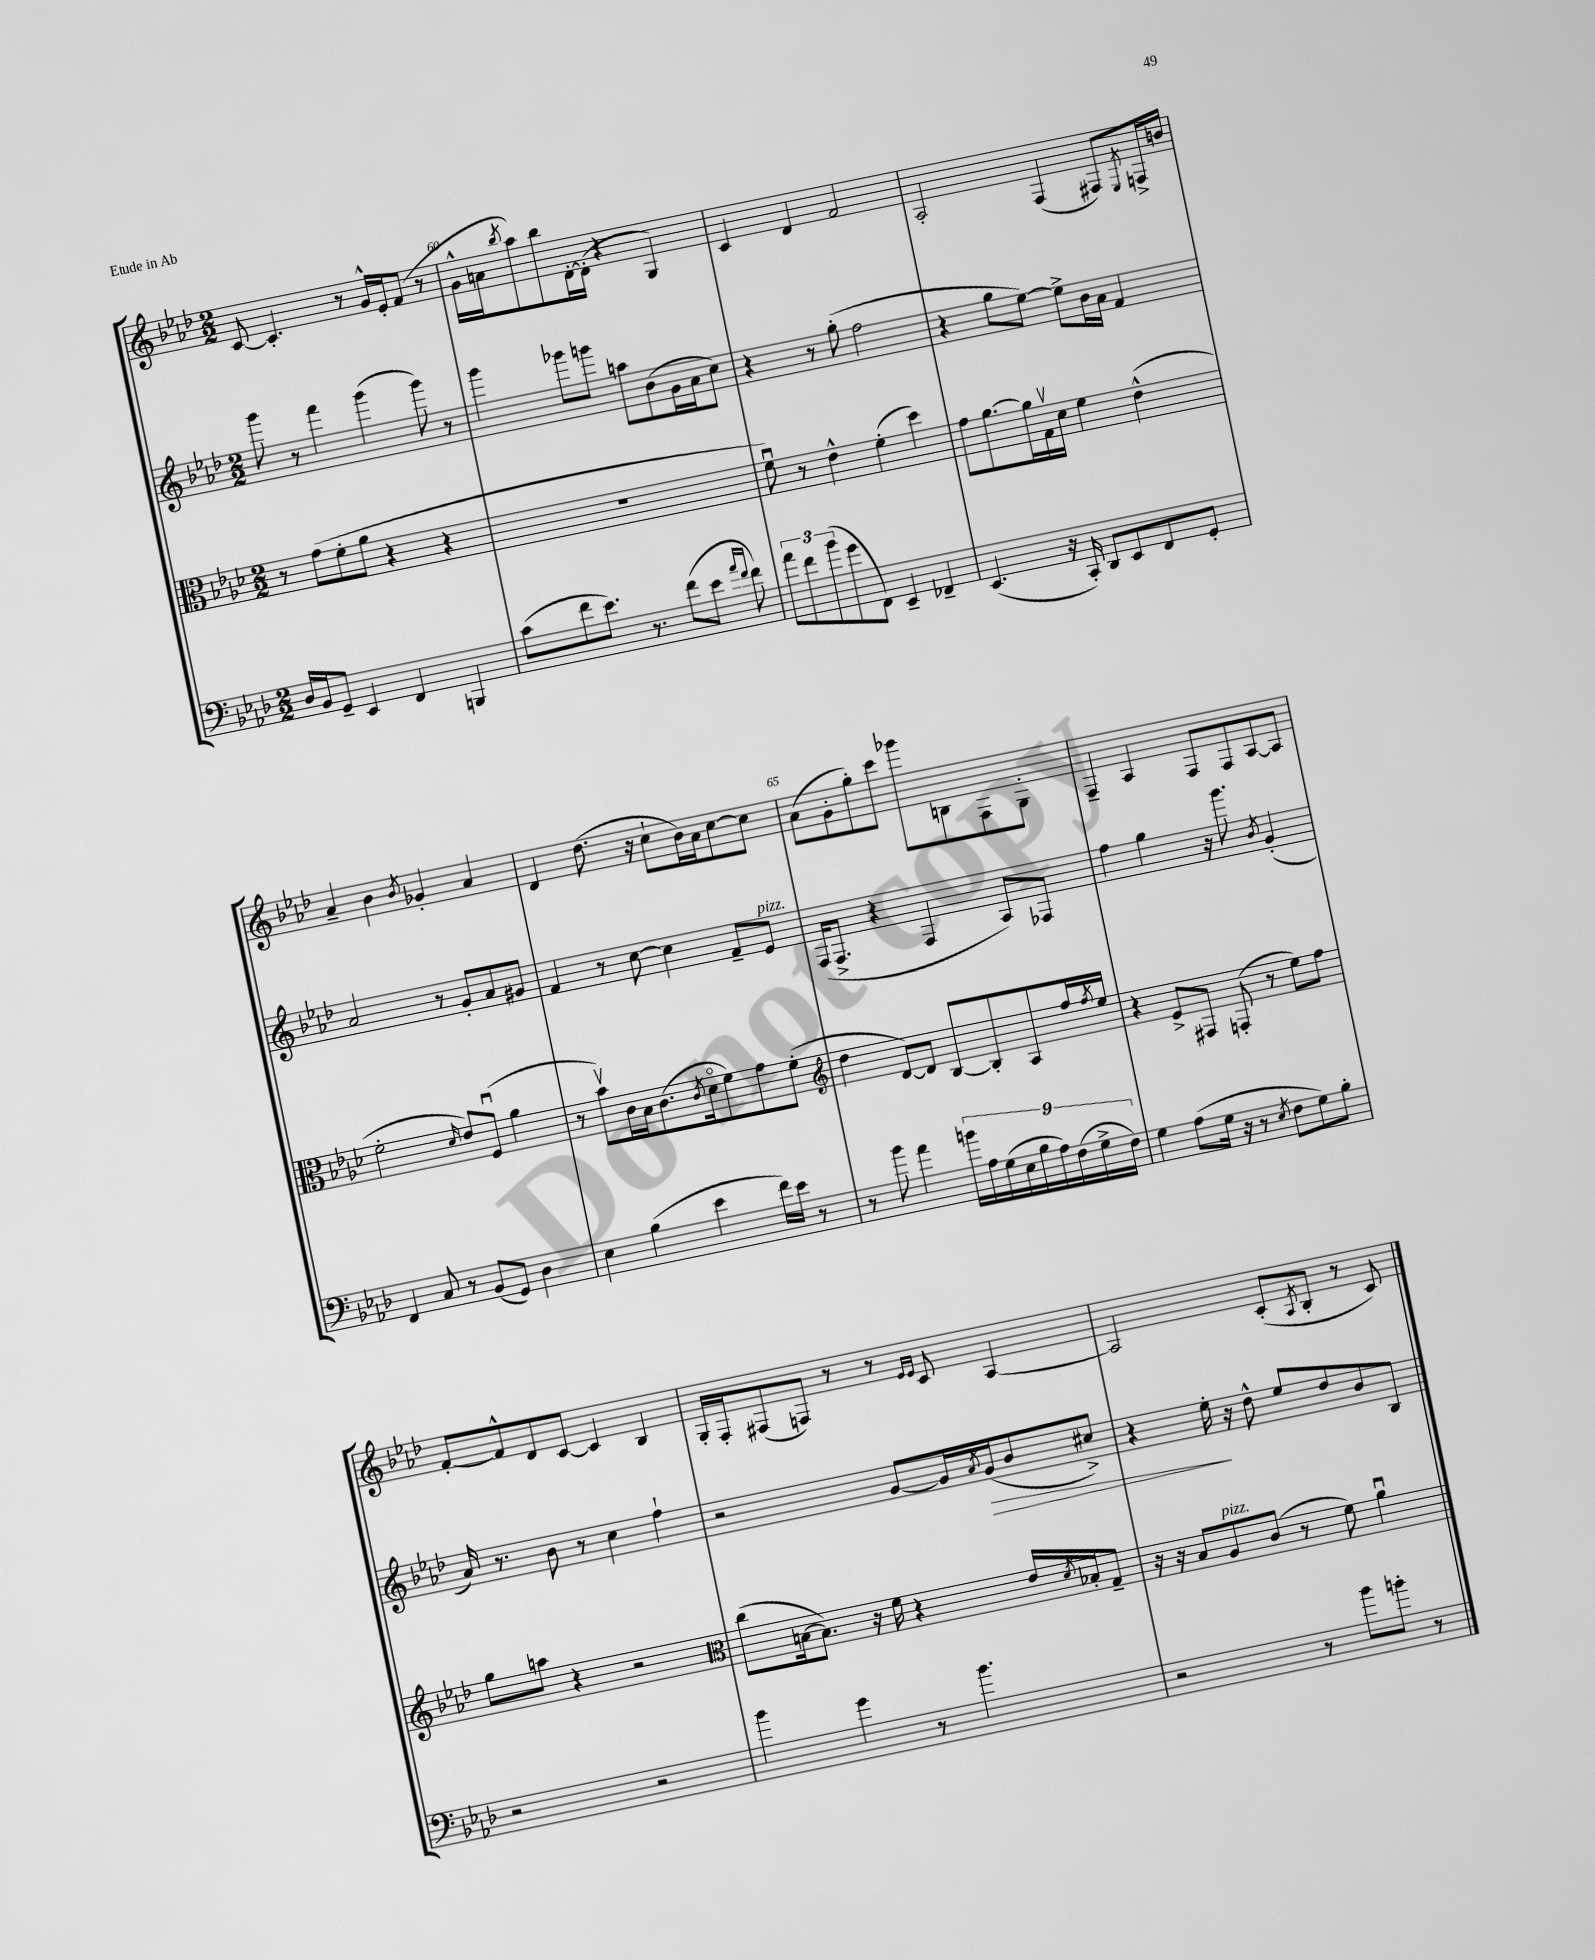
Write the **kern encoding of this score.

**kern	**kern	**kern	**dynam	**kern
*part4	*part3	*part2	*part2	*part1
*staff4	*staff3	*staff2	*staff2	*staff1
*clefF4	*clefC3	*clefG2	*	*clefG2
*k[b-e-a-d-]	*k[b-e-a-d-]	*k[b-e-a-d-]	*	*k[b-e-a-d-]
*M2/2	*M2/2	*M2/2	*	*M2/2
=59	=59	=59	=59	=59
16D-/LL	8r	8ggg\	.	[8c/
16BB-/J	.	.	.	.
8GG~/J	(8g\L	8r	.	4.c'/]
4EE-/	8f'\	4fff\	.	.
.	8a-\J	.	.	.
4FF/	4r	(4ggg\	.	8r
.	.	.	.	16g^^/LL
.	.	.	.	16e-'/J
4BBBn/	4r	8ggg\)	.	(8f/J
.	.	8r	.	8r
=60	=60	=60	=60	=60
(8c\L	1r	4ggg\	.	16g^^\LL
.	.	.	.	16an\J
.	.	.	.	8qbb-/
8f\	.	.	.	8aa-\)
8.e-\J)	.	8ggg-X\L	.	8bb-\
.	.	8gggn\J	.	[16d-'\L
8.r	.	.	.	(16d-'\JJ]
.	.	8aan\L	.	4r
(8f\L	.	(8b-\	.	.
8e-\J	.	16g\L	.	4G/)
.	.	16a-\J	.	.
16qqa-/LL	.	.	.	.
16qqf/JJ	.	.	.	.
8f\)	.	8cc\J)	.	.
=61	=61	=61	=61	=61
12a-\L	8fu\)	4r	.	4c/
12f\	.	.	.	.
.	8r	.	.	.
(12b-\	.	.	.	.
8g\	4e-^^\	8r	.	4d-/
8FF\J)	.	(8gg'\	.	.
4EE-~/	(4f'\	2ff\	.	2f/
4FF-X~/	4dd-\)	.	.	.
=62	=62	=62	=62	=62
(4.EE-/	8g\L	4r	.	2A-'/
.	[8.a-\	.	.	.
.	.	8gg\L	.	.
.	16a-\L]	.	.	.
16r	16Gv\	[8ee-\J)	.	.
16CC'/)	16d-\JJ	.	.	.
8DD-/L	4f\	8ee-^\L]	.	(4F/
8EE-/	.	16b-\L	.	.
.	.	16a-\JJ	.	.
8FF/	(4e-^^\	4f/	.	8F#X/L)
.	.	.	.	8qE-/
8GG'/J	.	.	.	16Fn^/L
.	.	.	.	16bn/JJ
!!LO:LB:g=z
=63	=63	=63	=63	=63
4FF/	2f'\	2a-/	.	4a-~/
8C/	.	.	.	4b-\
8r	.	.	.	.
.	16qqd-/	.	.	8qb-/
(8BB-/L	8e-/L)	8r	.	4g-X'/
8GG/J)	(8Fu/J	8g'/L	.	.
4D-\	4a-\	8a-/	.	4a-/
.	.	8g#X/J	.	.
=64	=64	=64	=64	=64
4E-\	8r	4f/	.	4d-/
.	8b-v\L)	.	.	.
(4B-\	16c\L	8r	.	(8.dd-\
.	16B-\J	.	.	.
.	(8.c\	[8cc\	.	.
.	.	.	.	16r
4e-\	.	4cc\]	.	8cc`\L
.	8qc/	.	.	.
.	16d-\k	.	.	.
.	8f\)	.	.	16b-\L)
.	.	.	.	16a-\J
16f\LL)	8g\	8f~/L	.	[8cc\
16e-\JJ	.	.	.	.
!	!	!LO:TX:a:i:t=pizz.	!	!
8r	(8f'\J	8e-/J	.	8cc\J]
=65	=65	=65	=65	=65
*	*clefG2	*	*	*
8r	4dd-\	(16F/KL	.	(8a-\L
.	.	8.F^/J	.	.
8b-\	.	.	.	8g'\
4a-\	[8d-/L)	4r	.	8gg'\)
.	8d-/J]	.	.	8ccc\J
18bn\LL	[8B-/L	4F/	.	8ggg-X\L
18A-\	.	.	.	.
(18G\	.	.	.	.
.	8B-'/]	.	.	8Bn\
18E-\	.	.	.	.
18B-\	.	.	.	.
.	8A-/	8A-/L)	.	8F\
18A-\)	.	.	.	.
(18F\	.	.	.	.
.	16ff/L	8F-X/J	.	8G'\J
18G^\	.	.	.	.
.	8qff/	.	.	.
.	16ee-/JJ	.	.	.
18F\JJ)	.	.	.	.
=66	=66	=66	=66	=66
4G\	4r	4ff\	.	4F~/
(8A-\L	8e-^/L	4gg\	.	4A-/
16G\Jk	8F#X/J	.	.	.
16r	.	.	.	.
8r	(8Fn'/	16r	.	8F/L
.	.	8.ggg\	.	.
8qE-/	.	.	.	.
8F\L	8r	.	.	8F/
.	.	8qb-/	.	.
8G\)	8ee-\L)	(4g'/	.	[8A-/
8B-'\J	8ff\J	.	.	8A-/J]
!!LO:LB:g=z
=67	=67	=67	=67	=67
2r	8gg\L	16a-/)	.	[8f'/L
.	.	8.r	.	.
.	8aan\J	.	.	8f^^/]
.	4r	8b-\	.	8d-/
.	.	8r	.	[8c/J
2r	2r	4cc\	.	4c/]
.	.	4ff`\	.	4B-/
=68	=68	=68	=68	=68
*	*clefC3	*	*	*
4b-\	(8cc\L	2r	.	16G'/LL
.	.	.	.	16F'/J
.	[16Bn\k	.	.	(8F#X/
.	8.B\J])	.	.	.
4g\	.	.	.	8Fn/J)
.	16r	.	.	8r
.	16f\	.	.	.
8r	4r	[8g/L	.	8r
.	.	.	.	16qqe-/LL
.	.	.	.	16qqe-/JJ
4.b-\	.	16g/L]	.	8c/
.	.	8qa-/	.	.
!	!	!	!LO:HP:b	!
.	.	(16g/J	>	.
.	16e-/LL	8b-/	.	[4A-/
.	8qd-/	.	.	.
.	16B-X'/J	.	.	.
.	8G~/J	8cc#X^/J)	.	.
=69	=69	=69	=69	=69
2r	16r	4r	.	2A-/]
.	16r	.	.	.
.	8B-/L	.	.	.
!	!LO:TX:a:i:t=pizz.	!	!	!
.	8A-/	16ee-'\	.	.
.	.	16r	]	.
.	(8c/J	8dd-^^\	.	.
8r	8r	8ee-/L	.	(8c'/L
.	.	.	.	8qA-/
8b-\L	8f\)	8dd-/	.	8B-'/J
8bn'\J	4a-u\	8b-/	.	8r
8r	.	8B-/J	.	8c/)
==	==	==	==	==
*-	*-	*-	*-	*-
